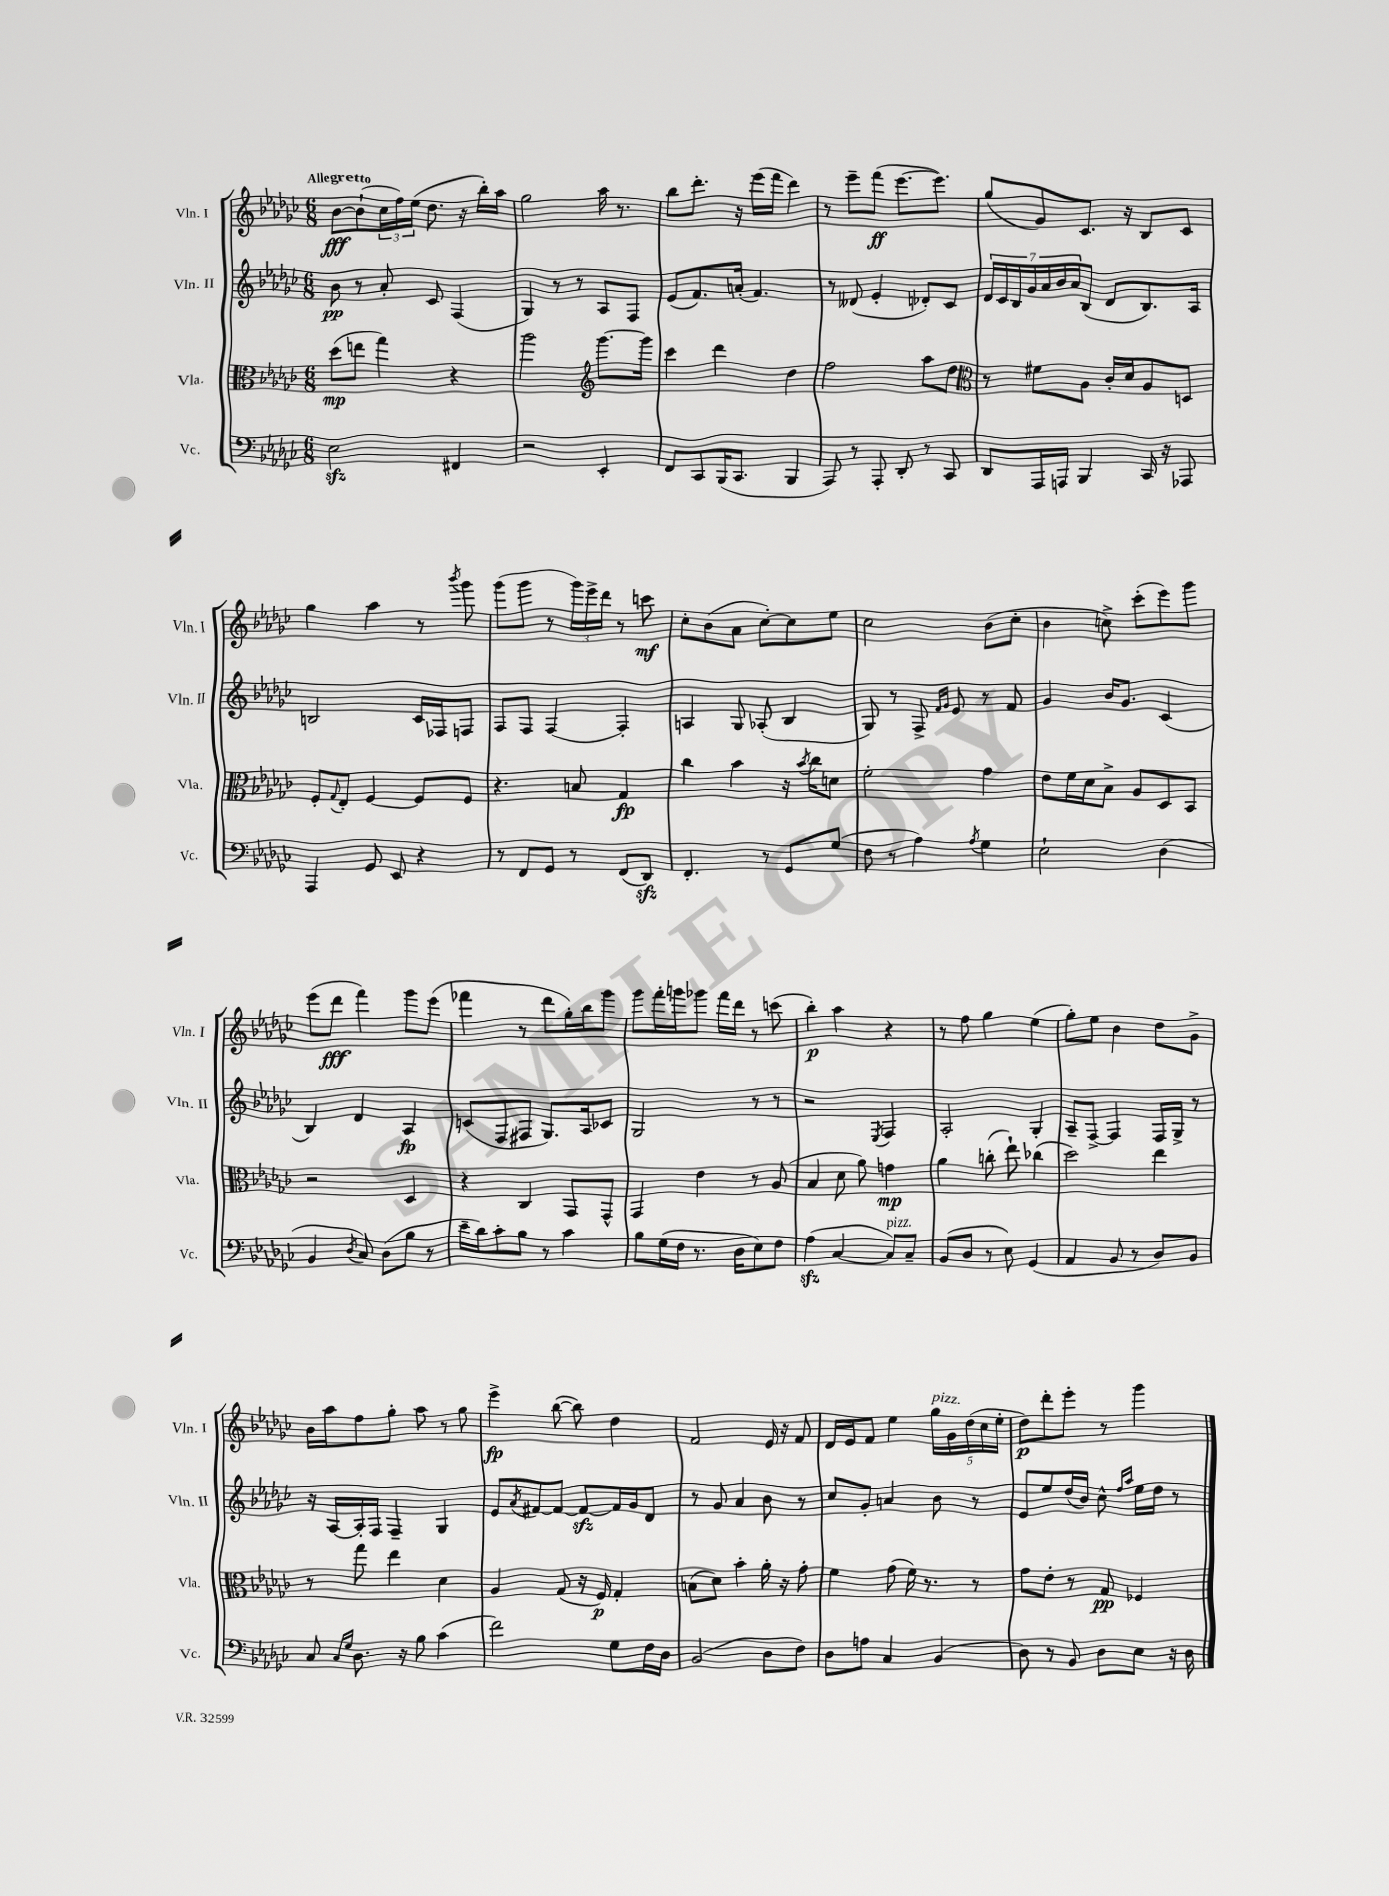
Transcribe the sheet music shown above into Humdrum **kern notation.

**kern	**kern	**dynam	**kern	**dynam	**kern	**dynam
*part4	*part3	*part3	*part2	*part2	*part1	*part1
*staff4	*staff3	*staff3	*staff2	*staff2	*staff1	*staff1
*I"Vc.	*I"Vla.	*	*I"Vln. II	*	*I"Vln. I	*
*I'Vc.	*I'Vla.	*	*I'Vln. II	*	*I'Vln. I	*
*clefF4	*clefC3	*	*clefG2	*	*clefG2	*
*k[b-e-a-d-g-c-]	*k[b-e-a-d-g-c-]	*	*k[b-e-a-d-g-c-]	*	*k[b-e-a-d-g-c-]	*
*M6/8	*M6/8	*	*M6/8	*	*M6/8	*
=1	=1	=1	=1	=1	=1	=1
!	!	!	!	!	!LO:TX:a:B:t=Allegretto	!
2E-zz\	(8dd-\L	mp	8b-\	pp	[8b-\L	fff
.	8een\J	.	8r	.	(8b-`\]	.
.	4gg-\)	.	8a-'/	.	24cc-\L	.
.	.	.	.	.	24ff\)	.
.	.	.	.	.	(24ee-\JJ	.
.	.	.	8c-/	.	8.dd-\	.
4FF#X/	4r	.	(4F/	.	.	.
.	.	.	.	.	16r	.
.	.	.	.	.	16bb-'\LL)	.
.	.	.	.	.	16aa-\JJ	.
=2	=2	=2	=2	=2	=2	=2
2r	2aa-\	.	4G-/)	.	2gg-\	.
.	.	.	8r	.	.	.
.	.	.	8r	.	.	.
*	*clefG2	*	*	*	*	*
4EE-'/	[8.ggg-\L	.	8A-/L	.	16aa-\	.
.	.	.	.	.	8.r	.
.	.	.	8F/J	.	.	.
.	16ggg-\Jk]	.	.	.	.	.
=3	=3	=3	=3	=3	=3	=3
8FF/L	4ccc-\	.	(8e-/L	.	8bb-\L	.
8CC-/	.	.	8.f/)	.	8.ddd-'\J	.
(16BBB-/K	4ddd-\	.	.	.	.	.
8.CC-/J	.	.	(16an'/Jk	.	16r	.
.	.	.	4.f/)	.	(16eee-\LL	.
.	.	.	.	.	16fff\JJ	.
4BBB-/	4dd-\	.	.	.	4ddd-\)	.
=4	=4	=4	=4	=4	=4	=4
8AAA-/)	2ff\	.	8r	.	8r	.
8r	.	.	(8d--X/	.	8eee-~\L	.
8AAA-'/	.	.	4e-'/	.	(8fff\J	ff
8DD-'/	.	.	.	.	[8.eee-\L	.
8r	8aa-\L	.	8d-X'/L)	.	.	.
.	.	.	.	.	8.eee-\J])	.
8CC-/	8dd-\J	.	8c-/J	.	.	.
=5	=5	=5	=5	=5	=5	=5
*	*clefC3	*	*	*	*	*
8DD-/L	8r	.	28d-/LL	.	(8gg-/L	.
.	.	.	28c-/	.	.	.
.	.	.	28B-/	.	.	.
.	.	.	28g-/	.	.	.
16AAA-/L	8f#X\L	.	.	.	8g-/)	.
.	.	.	28a-/	.	.	.
.	.	.	28b-/	.	.	.
16AAAn/JJ	.	.	.	.	.	.
.	.	.	28a-/J	.	.	.
4BBB-/	8A-\J	.	(8B-/J	.	8.c-/J	.
.	16c-'/LL	.	8d-/L	.	.	.
.	16d-/J	.	.	.	16r	.
16CC-/	8A-/	.	8.B-/)	.	8B-/L	.
16r	.	.	.	.	.	.
8AAA-X/	8Dn/J	.	.	.	8c-/J	.
.	.	.	16A-/Jk	.	.	.
!!LO:LB:g=z
=6	=6	=6	=6	=6	=6	=6
4AAA-/	8F'/L	.	2Bn/	.	4gg-\	.
.	8qqG-/	.	.	.	.	.
.	8E-'/J	.	.	.	.	.
8GG-/	[4F/	.	.	.	4aa-\	.
8EE-/	.	.	.	.	.	.
4r	8F/L]	.	16c-/LL	.	8r	.
.	.	.	16F-X/J	.	.	.
.	.	.	.	.	8qbbb-/	.
.	8F/J	.	8Fn/J	.	8ggg-\	.
=7	=7	=7	=7	=7	=7	=7
8r	4.r	.	8F/L	.	(8ggg-\L	.
8FF/L	.	.	8F/J	.	8ggg-\J	.
8GG-/J	.	.	[4F/	.	8r	.
8r	8Bn/	.	.	.	24ggg-\LL)	.
.	.	.	.	.	24eee-^\	.
.	.	.	.	.	24ddd-\JJ	.
(8FF/L	4G-/	fp	4F'/]	.	8r	.
8DD-zz/J)	.	.	.	.	8cccn\	mf
=8	=8	=8	=8	=8	=8	=8
4.FF'/	4cc-\	.	4An/	.	8cc-'\L	.
.	.	.	.	.	(8b-\	.
.	4b-\	.	8G-/	.	8a-\J	.
8r	.	.	(8A-X'/	.	[8cc-'\L)	.
8GG-/L	16r	.	4B-/	.	8cc-\]	.
.	8qb-/	.	.	.	.	.
.	16cc-\KL	.	.	.	.	.
(8G-/J	8dn\J	.	.	.	8ee-\J	.
=9	=9	=9	=9	=9	=9	=9
8F\	2f'\	.	8G-/)	.	2cc-\	.
8r	.	.	8r	.	.	.
4A-\)	.	.	8F^/	.	.	.
.	.	.	16qqf/LL	.	.	.
.	.	.	16qqg-/JJ	.	.	.
.	.	.	8e-/	.	.	.
8qA-/	.	.	.	.	.	.
4G-\	4g-\	.	8r	.	(8b-\L	.
.	.	.	8f/	.	8cc-'\J	.
=10	=10	=10	=10	=10	=10	=10
2E-`\	8e-\L	.	4g-/	.	4b-\	.
.	16f\L	.	.	.	.	.
.	16d-\J	.	.	.	.	.
.	8B-^\J	.	16b-/KL	.	8ccn^\)	.
.	.	.	8.g-/J	.	.	.
.	8A-/L	.	.	.	(8ccc-'\L	.
(4D-\	8D-/	.	(4c-/	.	8eee-\)	.
.	8BB-/J	.	.	.	8ggg-\J	.
!!LO:LB:g=z
=11	=11	=11	=11	=11	=11	=11
4BB-/	2r	.	4B-/)	.	(8eee-\L	.
.	.	.	.	.	8ddd-\J	fff
8qD-/	.	.	.	.	.	.
8C-/)	.	.	4d-/	.	4fff\)	.
(8D-\L	.	.	.	.	.	.
8B-\J	4D-/	.	4A-/	fp	8ggg-\L	.
8r	.	.	.	.	(8eee-\J	.
=12	=12	=12	=12	=12	=12	=12
16e-~\LL	4r	.	(8cn/L	.	4fff-X\	.
16d-\J)	.	.	.	.	.	.
8c-'\	.	.	8F/	.	.	.
8B-\J	4C-/	.	8F#X/J	.	8r	.
8r	.	.	8.G-/L)	.	8ddd-\L	.
4c-\	8GG-/L	.	.	.	16gg-'\L)	.
.	.	.	16A-/k	.	16bb-\J	.
.	8GG-^^/J	.	8c-X/J	.	8ggg-\J	.
=13	=13	=13	=13	=13	=13	=13
8B-\L	4GG-/	.	2G-/	.	8ggg-\L	.
(16G-\L	.	.	.	.	16fff'\L	.
16F\JJ	.	.	.	.	16gggn\J	.
8.r	4e-\	.	.	.	8ggg-X\J	.
.	.	.	.	.	16fff\LL	.
16D-\KL	.	.	.	.	16ddd-\JJ	.
8E-\)	8r	.	8r	.	8r	.
8F\J	(8A-/	.	8r	.	(8cccn\	.
=14	=14	=14	=14	=14	=14	=14
(4A-zz\	4B-/	.	2r	.	4bb-'\)	p
[4C-/	8d-\	.	.	.	4aa-\	.
.	8a-\)	.	.	.	.	.
.	.	.	8qE-/	.	.	.
!LO:TX:a:i:t=pizz.	!	!	!	!	!	!
8C-/L])	4gn\	mp	4F/	.	4r	.
8C-~/J	.	.	.	.	.	.
=15	=15	=15	=15	=15	=15	=15
(8BB-/L	4a-\	.	2A-'/	.	8r	.
8D-/J	.	.	.	.	8ff\	.
8r	(8ccn'\	.	.	.	4gg-\	.
8E-\)	8ee-`\)	.	.	.	.	.
(4GG-/	(4cc-X\	.	4G-'/	.	(4ee-\	.
=16	=16	=16	=16	=16	=16	=16
4AA-/	2dd-\)	.	8A-~/L	.	8gg-'\L)	.
.	.	.	[8F^/J	.	8ee-\J	.
8BB-/	.	.	4F/]	.	4b-\	.
8r	.	.	.	.	.	.
8D-/L)	4ee-\	.	16F/LL	.	8dd-\L	.
.	.	.	16G-^/JJ	.	.	.
8BB-/J	.	.	8r	.	8g-^\J	.
!!LO:LB:g=z
=17	=17	=17	=17	=17	=17	=17
8C-/	8r	.	16r	.	16b-\LL	.
.	.	.	[16A-/LL	.	16aa-\J	.
16qqC-/LL	.	.	.	.	.	.
16qqG-/JJ	.	.	.	.	.	.
8.D-\	8gg-\	.	16A-'/]	.	8ff\	.
.	.	.	16F/JJ	.	.	.
.	4ee-\	.	4F~/	.	8gg-'\J	.
16r	.	.	.	.	.	.
8B-\	.	.	.	.	8aa-\	.
(4c-\	4d-\	.	4G-/	.	8r	.
.	.	.	.	.	8gg-\	.
=18	=18	=18	=18	=18	=18	=18
2f\)	4A-/	.	8e-/L	.	4eee-^\	fp
.	.	.	8qa-/	.	.	.
.	.	.	[8f#X/	.	.	.
.	(8G-/	.	8f#/J_	.	([8bb-\	.
.	16r	.	8f#zz/L_	.	8bb-\])	.
.	16F/)	p	.	.	.	.
8G-\L	4G-'/	.	16f#/L]	.	4dd-\	.
.	.	.	16g-/J	.	.	.
16F\L	.	.	8d-/J	.	.	.
16D-\JJ	.	.	.	.	.	.
=19	=19	=19	=19	=19	=19	=19
(2BB-/	(8Bn\L	.	8r	.	2f/	.
.	8d-\J)	.	8g-/	.	.	.
.	4b-'\	.	4a-/	.	.	.
8D-\L	16a-'\	.	8b-\	.	16e-/	.
.	16r	.	.	.	16r	.
8F\J)	8g-'\	.	8r	.	8f/	.
=20	=20	=20	=20	=20	=20	=20
8D-\L	4f\	.	8cc-/L	.	16d-/LL	.
.	.	.	.	.	16e-/J	.
8An\J	.	.	8g-'/J	.	8f/J	.
4C-/	(8g-\	.	4an/	.	4ee-\	.
.	16f\)	.	.	.	.	.
.	8.r	.	.	.	.	.
!	!	!	!	!	!LO:TX:a:i:t=pizz.	!
(4BB-/	.	.	8b-\	.	20gg-\LL	.
.	.	.	.	.	20g-\	.
.	.	.	.	.	(20dd-\	.
.	8r	.	8r	.	.	.
.	.	.	.	.	20cc-\	.
.	.	.	.	.	20ee-'\JJ	.
=21	=21	=21	=21	=21	=21	=21
8D-\)	8g-\L	.	8e-/L	.	8dd-\L)	p
8r	8e-'\J	.	8ee-/	.	8ddd-'\	.
8BB-/	8r	.	(16dd-/L	.	8eee-'\J	.
.	.	.	16b-/JJ)	.	.	.
8D-\L	8G-/	pp	8cc-^^\	.	8r	.
.	.	.	16qqff/LL	.	.	.
.	.	.	16qqaa-/JJ	.	.	.
8E-\J	4F-X/	.	16ee-\LL	.	4ggg-\	.
.	.	.	16dd-\JJ	.	.	.
16r	.	.	8r	.	.	.
16D-\	.	.	.	.	.	.
==	==	==	==	==	==	==
*-	*-	*-	*-	*-	*-	*-
